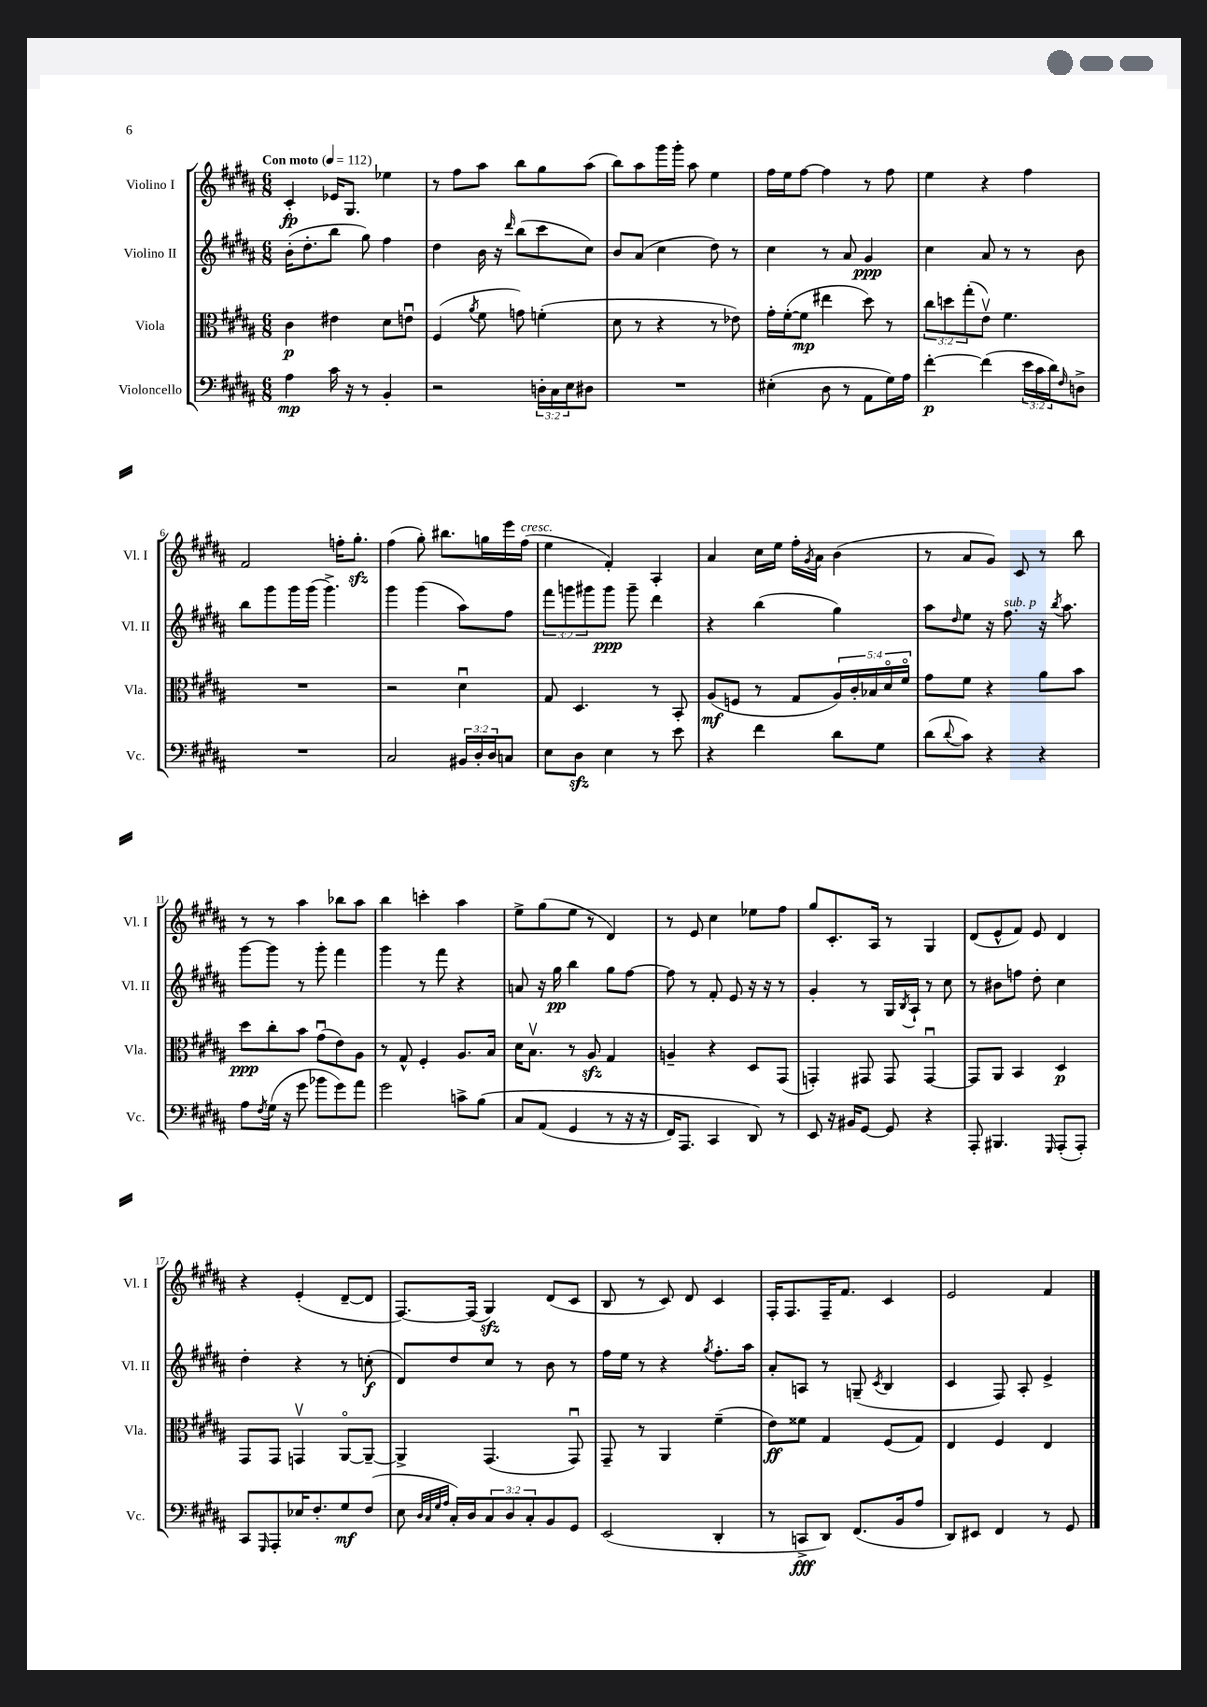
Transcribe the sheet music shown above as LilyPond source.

<<
\new StaffGroup <<
\new Staff = "s0" \with { instrumentName = "Violino I" shortInstrumentName = "Vl. I" } {
    \clef treble \key b \major \numericTimeSignature \time 6/8 \tempo "Con moto" 4 = 112
    cis'4-.\fp ees'16 gis8. ees''4 |
    r8 fis''8 ais''8 b''8 gis''8 ais''8( |
    b''8) ais''8 gis'''16 gis'''16-. ais''8 e''4 |
    fis''16 e''16 fis''8~ fis''4 r8 fis''8 |
    e''4 r4 fis''4 |
    fis'2 f''16-. gis''8.-.\sfz |
    fis''4( gis''8-.) bis''8. g''16 e'''16 fis''16^\markup { \italic "cresc." }( |
    e''4 fis'4-.) ais4-. |
    ais'4 cis''16 e''16 fis''16-. \acciaccatura { gis'8 } ais'16 b'4( |
    r8 ais'8 gis'8) cis'8 r8 b''8 |
    r8 r8 ais''4 bes''8 ais''8 |
    b''4 c'''4-. ais''4 |
    e''8-> gis''8( e''8 r8 dis'4) |
    r8 e'8 cis''4 ees''8 fis''8 |
    gis''8 cis'8.-. ais16 r8 gis4 |
    dis'8( e'8-^ fis'8) e'8 dis'4 |
    r4 e'4-.( dis'8~-- dis'8 |
    fis8.~) fis16( gis4\sfz) dis'8( cis'8 |
    b8 r8 cis'8) dis'8 cis'4 |
    fis16-. fis8. fis16-- fis'8. cis'4 |
    e'2 fis'4 \bar "|." |
}
\new Staff = "s1" \with { instrumentName = "Violino II" shortInstrumentName = "Vl. II" } {
    \clef treble \key b \major \numericTimeSignature \time 6/8 \override Staff.TupletNumber.text = #tuplet-number::calc-fraction-text
    b'16-.( dis''8.-. b''8 gis''8) fis''4 |
    dis''4 b'16 r16 \grace { dis'''16 } b''8( cis'''8 cis''8) |
    b'8 ais'8( cis''4 dis''8) r8 |
    cis''4 r8 ais'8 gis'4\ppp |
    cis''4 ais'8 r8 r8 b'8 |
    b''8 gis'''8 gis'''16 gis'''16( gis'''4.->) |
    gis'''4 gis'''4( ais''8) fis''8 |
    \tuplet 3/2 { fis'''8 g'''8 gis'''8 } gis'''8\ppp gis'''8-- dis'''4 |
    r4 b''4( gis''4) |
    ais''8 \grace { dis''16 } e''8 r16 fis''8.^\markup { \italic "sub. p" } r16 \acciaccatura { b''8 } ais''8. |
    gis'''8~ gis'''8 r8 gis'''8-. fis'''4 |
    gis'''4 r8 fis'''8 r4 |
    a'8 r16 gis''16\pp b''4 gis''8 fis''8~ |
    fis''8 r8 fis'8-. e'8 r16 r16 r8 |
    gis'4-. r8 gis16 \acciaccatura { b8 } ais16-! r8 cis''8 |
    r8 bis'8 f''8 dis''8-. cis''4 |
    dis''4-. r4 r8 c''8-.\f( |
    dis'8) dis''8 cis''8 r8 b'8 r8 |
    fis''16 e''16 r8 r4 \acciaccatura { gis''8 } fis''8.-. ais''16 |
    ais'8-. a8 r8 g8--( \acciaccatura { cis'8 } b4 |
    cis'4 fis8) ais8-. e'4-> \bar "|." |
}
\new Staff = "s2" \with { instrumentName = "Viola" shortInstrumentName = "Vla." } {
    \clef alto \key b \major \numericTimeSignature \time 6/8 \override Staff.TupletNumber.text = #tuplet-number::calc-fraction-text
    cis'4\p eis'4 dis'8 e'8\downbow |
    fis4( \acciaccatura { ais'8 } fis'8 g'8) f'4-.( |
    dis'8 r8 r4 r8 ees'8) |
    gis'16-. fis'16~-.( fis'8\mp eis''4 dis''8) r8 |
    \tuplet 3/2 { cis''8 d''8 gis''8-.( } e'8\upbow) fis'4. |
    R2. |
    r2 dis'4\downbow |
    gis8 dis4. r8 b,8-. |
    ais8\mf( f8 r8 gis8 \tuplet 5/4 { ais16) cis'16-. bes16 dis'16\flageolet fis'16\flageolet } |
    gis'8 fis'8 r4 ais'8 b'8 |
    dis''8\ppp cis''8-. b'8 gis'8\downbow( e'8) ais8 |
    r8 gis8-^ fis4-. ais8. b16 |
    dis'16 b8.\upbow r8 ais8\sfz gis4 |
    a4-- r4 dis8 gis,8( |
    g,4-.) gis,8 gis,8 gis,4~\downbow |
    gis,8 ais,8 b,4 dis4\p |
    gis,8 gis,8 g,4\upbow ais,8~\flageolet ais,8~-- |
    ais,4-> gis,4.( gis,8\downbow) |
    gis,8-- r8 ais,4 fis'4--( |
    e'8\ff) fisis'8 gis4 fis8( gis8) |
    e4 fis4 e4 \bar "|." |
}
\new Staff = "s3" \with { instrumentName = "Violoncello" shortInstrumentName = "Vc." } {
    \clef bass \key b \major \numericTimeSignature \time 6/8 \override Staff.TupletNumber.text = #tuplet-number::calc-fraction-text
    ais4\mp cis'16 r16 r8 b,4-. |
    r2 \tuplet 3/2 { d16-. cis16 e16 } dis8 |
    R2. |
    eis4-.( dis8 r8 ais,8 gis16) ais16 |
    fis'4~-.\p fis'4( \tuplet 3/2 { e'16 cis'16 dis'16) } \grace { fis16 } d8-> |
    R2. |
    cis2 \tuplet 3/2 { bis,16 dis16-. dis16 } c8 |
    e8 dis8\sfz e4 r8 e'8 |
    r4 fis'4 dis'8 gis8 |
    dis'8( \appoggiatura { dis'8 } cis'8) r4 r4 |
    ais8 \acciaccatura { fis8 } gis16( r16 gis'8 bes'8 gis'8) ais'8 |
    gis'2 c'8-> b8\( |
    cis8 ais,8( gis,4 r8 r16 r16 |
    fis,16) ais,,8. cis,4 dis,8\) r8 |
    e,8 r16 bis,16 gis,8~ gis,8 r4 |
    ais,,8-. bis,,4. \grace { gis,,16 } ais,,8-.( ais,,8-.) |
    cis,8 \grace { gis,,16 } ais,,8-. ees16 fis8.-. gis8\mf fis8( |
    e8 \grace { dis32 cis32 gis32 ais32 } cis16-.) dis16 \tuplet 3/2 { cis8 dis8 cis8-. } b,8 gis,8 |
    e,2( dis,4-. |
    r8 c,8->\fff dis,8) fis,8.( b,16 ais8 |
    dis,8) eis,8 fis,4 r8 gis,8 \bar "|." |
}
>>
>>
